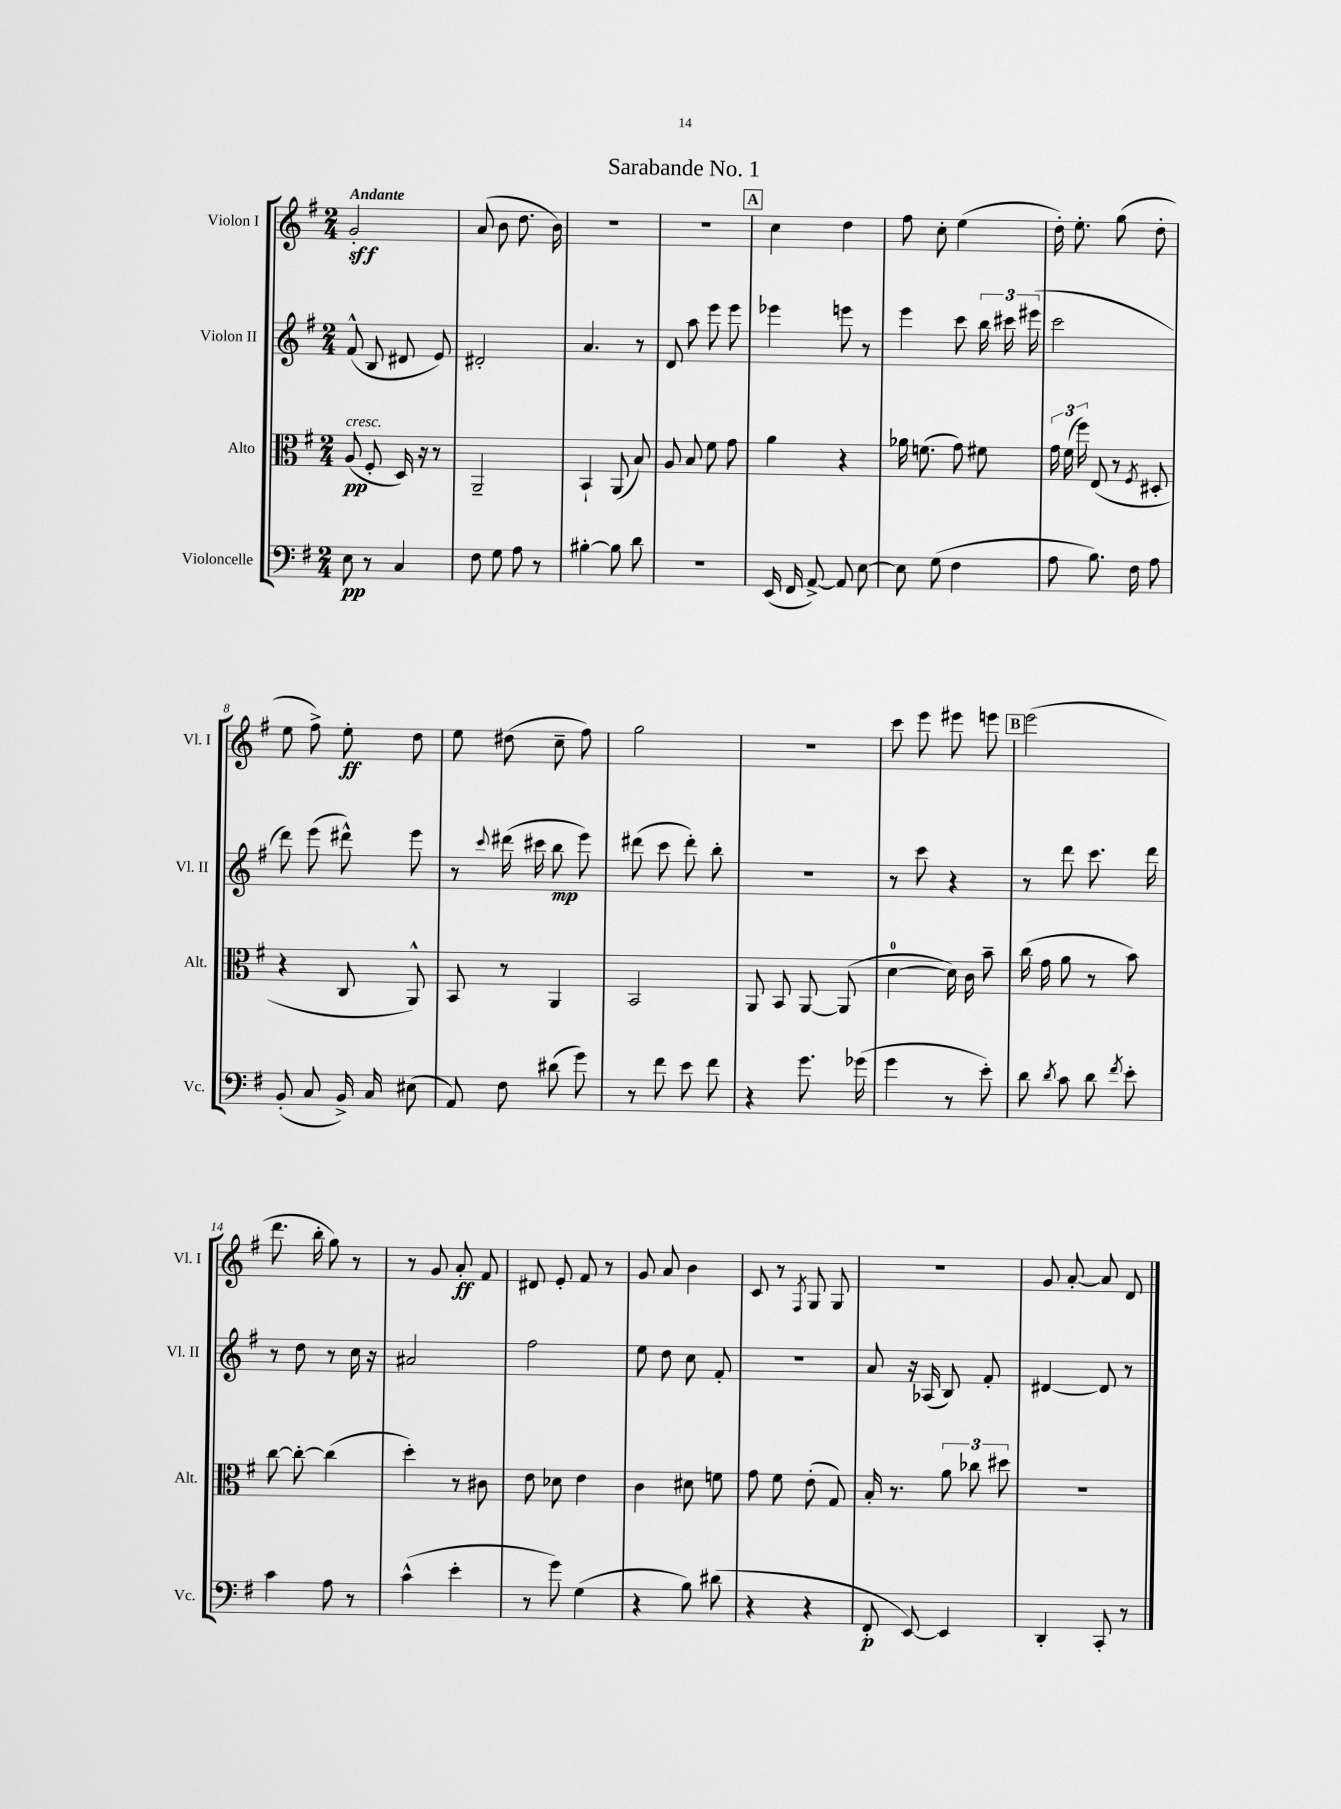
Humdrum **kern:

**kern	**kern	**kern	**kern
*staff4	*staff3	*staff2	*staff1
*clefF4	*clefC3	*clefG2	*clefG2
*k[f#]	*k[f#]	*k[f#]	*k[f#]
*M2/4	*M2/4	*M2/4	*M2/4
8E	(8A	(8f#^^	2g'
8r	8F#'	8B	.
4C	16D)	8d#	.
.	16r	.	.
.	8r	8e)	.
=	=	=	=
8F#	2AA~	2d#'	(8a
8G	.	.	8b
8A	.	.	8.dd
8r	.	.	.
.	.	.	16b)
=	=	=	=
[4B#'	4BB`	4.a	2r
8B#]	(8AA	.	.
8d	8B)	8r	.
=	=	=	=
2r	8A	8d	2r
.	8B	8aa	.
.	8f#	8eee	.
.	8g	8eee	.
=	=	=	=
(16EE	4a	4eee-	4cc
16FF#	.	.	.
[8AA^)	.	.	.
8AA]	4r	8eee	4dd
[8E	.	8r	.
=	=	=	=
8E]	16a-	4eee	8ff#
.	(8.f	.	.
(8G	.	.	8cc'
4F#	8g)	8ccc	(4ee
.	8f#	24bb	.
.	.	24ccc#	.
.	.	(24eee#	.
=	=	=	=
8A	24g	2ccc	16dd')
.	(24f#	.	.
.	.	.	8.ee'
.	24ff#)	.	.
8.B)	(8E	.	.
.	8r	.	(8gg
16F#	.	.	.
.	8qF#	.	.
8A	8D#'	.	8dd'
=	=	=	=
(8BB'	4r	8ddd)	8ee
8C	.	(8eee	8ff#^)
16BB^)	8C	8ddd#^^)	8ee'
16C	.	.	.
(8E#	8AA^^)	8eee	8dd
=	=	=	=
8AA)	8BB	8r	8ee
.	.	8qqccc	.
8F#	8r	(16ddd#	(8dd#
.	.	16ccc#	.
(8d#	4AA	8bb	8cc~
8g)	.	8eee)	8ff#)
=	=	=	=
8r	2BB	(8ddd#	2gg
8f#	.	8ccc	.
8e	.	8ddd#')	.
8f#	.	8bb'	.
=	=	=	=
4r	8AA	2r	2r
.	8BB	.	.
8.g	[8AA	.	.
.	(8AA]	.	.
(16g-	.	.	.
=	=	=	=
4g	[4d	8r	8ccc
.	.	8ccc	8eee
8r	16d])	4r	8eee#
.	16c	.	.
8e')	8b~	.	8eee
=	=	=	=
8d	(16cc	8r	(2eee
.	16g	.	.
8qd	.	.	.
8c	8a	8ddd	.
8d	8r	8.ccc	.
8qf#	.	.	.
8e'	8b)	.	.
.	.	16ddd	.
=	=	=	=
4c	[8cc	8r	8.ddd
.	8cc'_	8dd	.
.	.	.	16bb'
8A	(4cc]	8r	8gg)
8r	.	16cc	8r
.	.	16r	.
=	=	=	=
(4c^^	4dd')	2a#	8r
.	.	.	8g
4e'	8r	.	8a'
.	8c#	.	8f#
=	=	=	=
8r	8e	2ff#	8d#
8g)	8d-	.	8e'
(4G	4e	.	8f#
.	.	.	8r
=	=	=	=
4r	4c	8ee	8g
.	.	8dd	8a
8B)	8d#	8cc	4b
(8d#	8f	8f#'	.
=	=	=	=
4r	8g	2r	8c
.	8f#	.	8r
.	.	.	8qF#
4r	(8e'	.	8G
.	8G)	.	8G
=	=	=	=
8FF#'	16B'	8a	2r
.	8.r	.	.
[8EE)	.	16r	.
.	.	(16A-	.
4EE]	12a	8B)	.
.	12cc-	.	.
.	.	8f#'	.
.	12dd#	.	.
=	=	=	=
4DD'	2r	[4d#	8g
.	.	.	[8a'
8CC'	.	8d#]	8a]
8r	.	8r	8d
==	==	==	==
*-	*-	*-	*-
